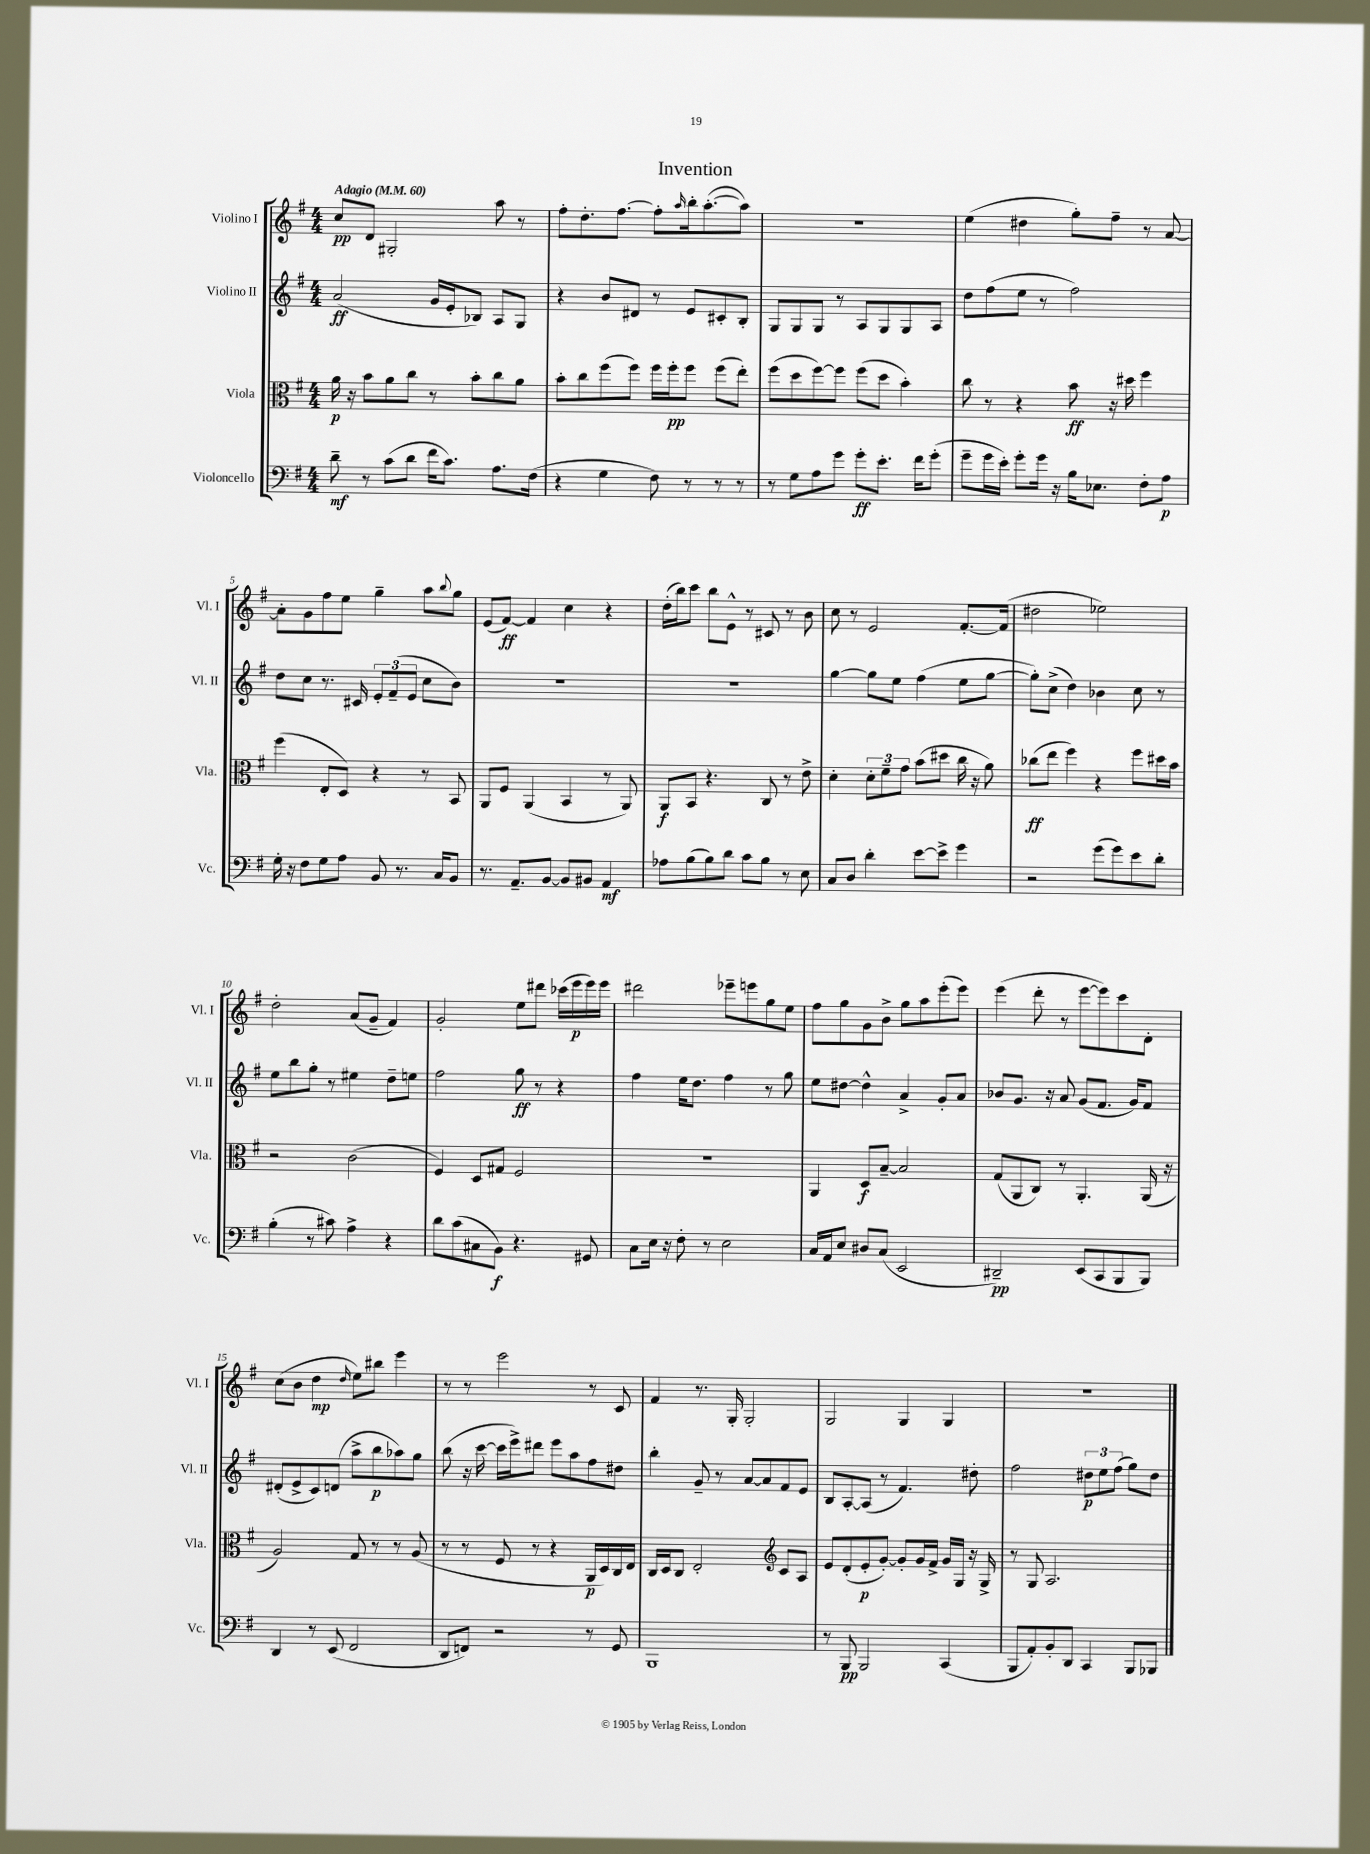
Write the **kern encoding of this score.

**kern	**kern	**kern	**kern
*staff4	*staff3	*staff2	*staff1
*clefF4	*clefC3	*clefG2	*clefG2
*k[f#]	*k[f#]	*k[f#]	*k[f#]
*M4/4	*M4/4	*M4/4	*M4/4
*MM60	*MM60	*MM60	*MM60
8d~	16a	(2a	8cc
.	16r	.	.
8r	8b	.	8d
(8c	8a	.	2G#'
8d	8cc	.	.
16f#	8r	16g	.
8.c)	.	16e'	.
.	8b'	8B-)	.
8.A	8cc	8A	8aa
.	8a	8G	8r
(16F#	.	.	.
=	=	=	=
4r	8b'	4r	8ff#'
.	8cc	.	8.dd'
4G	(8ff#	8b	.
.	.	.	[8.ff#
.	8ff#)	8d#	.
8F#)	16ff#	8r	8ff#']
.	16ff#'	.	.
.	.	.	16qqaa
8r	8ff#	8e	16bb'
.	.	.	([8.aa'
8r	(8ff#	8c#'	.
8r	8ee')	8B'	8aa])
=	=	=	=
8r	(8ff#	8G	1r
8G	8dd	8G	.
8A	[8ff#)	8G	.
8g	8ff#]	8r	.
8g'	(8ff#	8A	.
8.e'	8dd	8G	.
.	4b')	8G	.
16f#	.	.	.
(8g'	.	8A	.
=	=	=	=
8g~	8cc	8dd	(4ee
16g	8r	(8ff#	.
16e')	.	.	.
8g'	4r	8ee	4dd#
16g	.	8r	.
16r	.	.	.
16B	8b	2ff#)	8gg')
8.E-	.	.	.
.	16r	.	8ff#~
.	16dd#	.	.
8F#'	4ff#	.	8r
8A	.	.	[8a
=	=	=	=
16G'	(4ff#	8dd	8a']
16r	.	.	.
8F#	.	8cc	8g
8G	8E'	8.r	8ff#
8A	8D)	.	8ee
.	.	16c#	.
8BB	4r	12e'	4gg~
.	.	(12f#~	.
8.r	.	.	.
.	.	12e	.
.	8r	8cc	8aa
16C	.	.	.
.	.	.	8qqbb
8BB	8BB	8b)	8gg
=	=	=	=
8.r	8AA	1r	(8e
.	8F#	.	[8f#)
8.AA~	.	.	.
.	(4AA	.	4f#]
[8BB	.	.	.
8BB]	4BB	.	4cc
8BB#	.	.	.
4AA	8r	.	4r
.	8AA)	.	.
=	=	=	=
8A-	8AA	1r	(16dd'
.	.	.	16bb)
(8B	8BB	.	8ccc
8B)	4.r	.	8bb
8d	.	.	8e^^
8c	.	.	8r
8B	8C	.	8c#
8r	8r	.	8r
8E	8e^	.	8b
=	=	=	=
8C	4d'	[4gg	8cc
8D	.	.	8r
4d'	12d'	8gg]	2e
.	12f#~	.	.
.	.	8ee	.
.	12g	.	.
[8e	(8b	(4ff#	.
8e^]	8dd#	.	.
4g	16cc	8ee	[8.f#'
.	16r	.	.
.	8a)	[8gg	.
.	.	.	(16f#]
=	=	=	=
2r	(8cc-	8gg'])	2dd#
.	8ee	(8cc^	.
.	4ff#)	4dd)	.
(8g	4r	4b-	2ee-)
8g)	.	.	.
8e	8ff#	8cc	.
8d'	16dd#	8r	.
.	16b	.	.
=	=	=	=
(4B'	2r	8ee	2dd'
.	.	8bb	.
8r	.	8gg'	.
8c#)	.	8r	.
4A^	(2c	4ee#	(8a
.	.	.	8g~
4r	.	8dd~	4f#)
.	.	8ee	.
=	=	=	=
8d	4F#)	2ff#	2g'
(8c	.	.	.
8C#	8D	.	.
8BB)	8G#	.	.
4.r	2F#	8gg	8ee
.	.	8r	8ddd#
.	.	4r	(16ccc-
.	.	.	16eee
8GG#	.	.	16eee)
.	.	.	16eee
=	=	=	=
8C	1r	4ff#	2ddd#
16E	.	.	.
16r	.	.	.
8F#'	.	16ee	.
.	.	8.dd	.
8r	.	.	.
2E	.	4ff#	8eee-~
.	.	.	8eee
.	.	8r	8gg
.	.	8gg	8ee
=	=	=	=
16C	4AA	8ee	8ff#
16AA	.	.	.
8E	.	[8dd#	8gg
8D#	8D	4dd#^^]	8g
(8C	[8B~	.	8b^
2EE	2B]	4a^	8gg
.	.	.	8aa
.	.	8g'	(8eee'
.	.	8a	8eee)
=	=	=	=
2DD#~)	(8G	8b-	(4eee
.	8AA	8.g	.
.	8C)	.	8ddd'
.	.	16r	.
.	8r	8a	8r
(8EE	4.AA'	(8g	[8eee
8CC	.	8.f#	8eee])
8BBB	.	.	8ccc
.	.	16g)	.
8BBB)	(16AA	8f#	8d'
.	16r	.	.
=	=	=	=
4DD	2A)	(8d#'	(8cc
.	.	8e^	8b
8r	.	8c)	4dd
(8EE	.	(8d	.
.	.	.	16qqdd
2FF#	8G	8aa^	8ee)
.	8r	8bb	8bb#
.	8r	8aa-)	4eee
.	(8A	8gg	.
=	=	=	=
8DD	8r	(8bb	8r
8FF)	8r	16r	8r
.	.	[16ccc	.
2r	8F#	16ccc]	2eee
.	.	16eee^)	.
.	8r	8ddd#	.
.	4r	8eee	.
.	.	8aa	.
8r	16AA	8ff#	8r
.	16D)	.	.
8GG	16C	8dd#	8c
.	16E	.	.
=	=	=	=
1BBB	16C	4bb'	4f#
.	16D	.	.
.	8C	.	.
.	2E'	8g~	8.r
.	.	8r	.
.	.	.	16G'
.	.	[8a	2G'
.	.	8a]	.
*	*clefG2	*	*
.	8c	8f#	.
.	8A	8e	.
=	=	=	=
8r	8e	8B	2G
8BBB	(8d'	[8A'	.
2BBB	8e'	(8A]	.
.	[8g')	8r	.
.	8g']	4.f#)	4G
.	16g	.	.
.	16f#^	.	.
(4CC	16g	.	4G
.	16G	.	.
.	16r	8dd#'	.
.	16G^	.	.
=	=	=	=
8BBB	8r	2ff#	1r
8AA')	8G	.	.
8BB'	2.A	.	.
8DD	.	.	.
4CC	.	12dd#	.
.	.	12ee	.
.	.	(12ff#	.
8BBB	.	8gg)	.
8BBB-	.	8dd#	.
==	==	==	==
*-	*-	*-	*-
